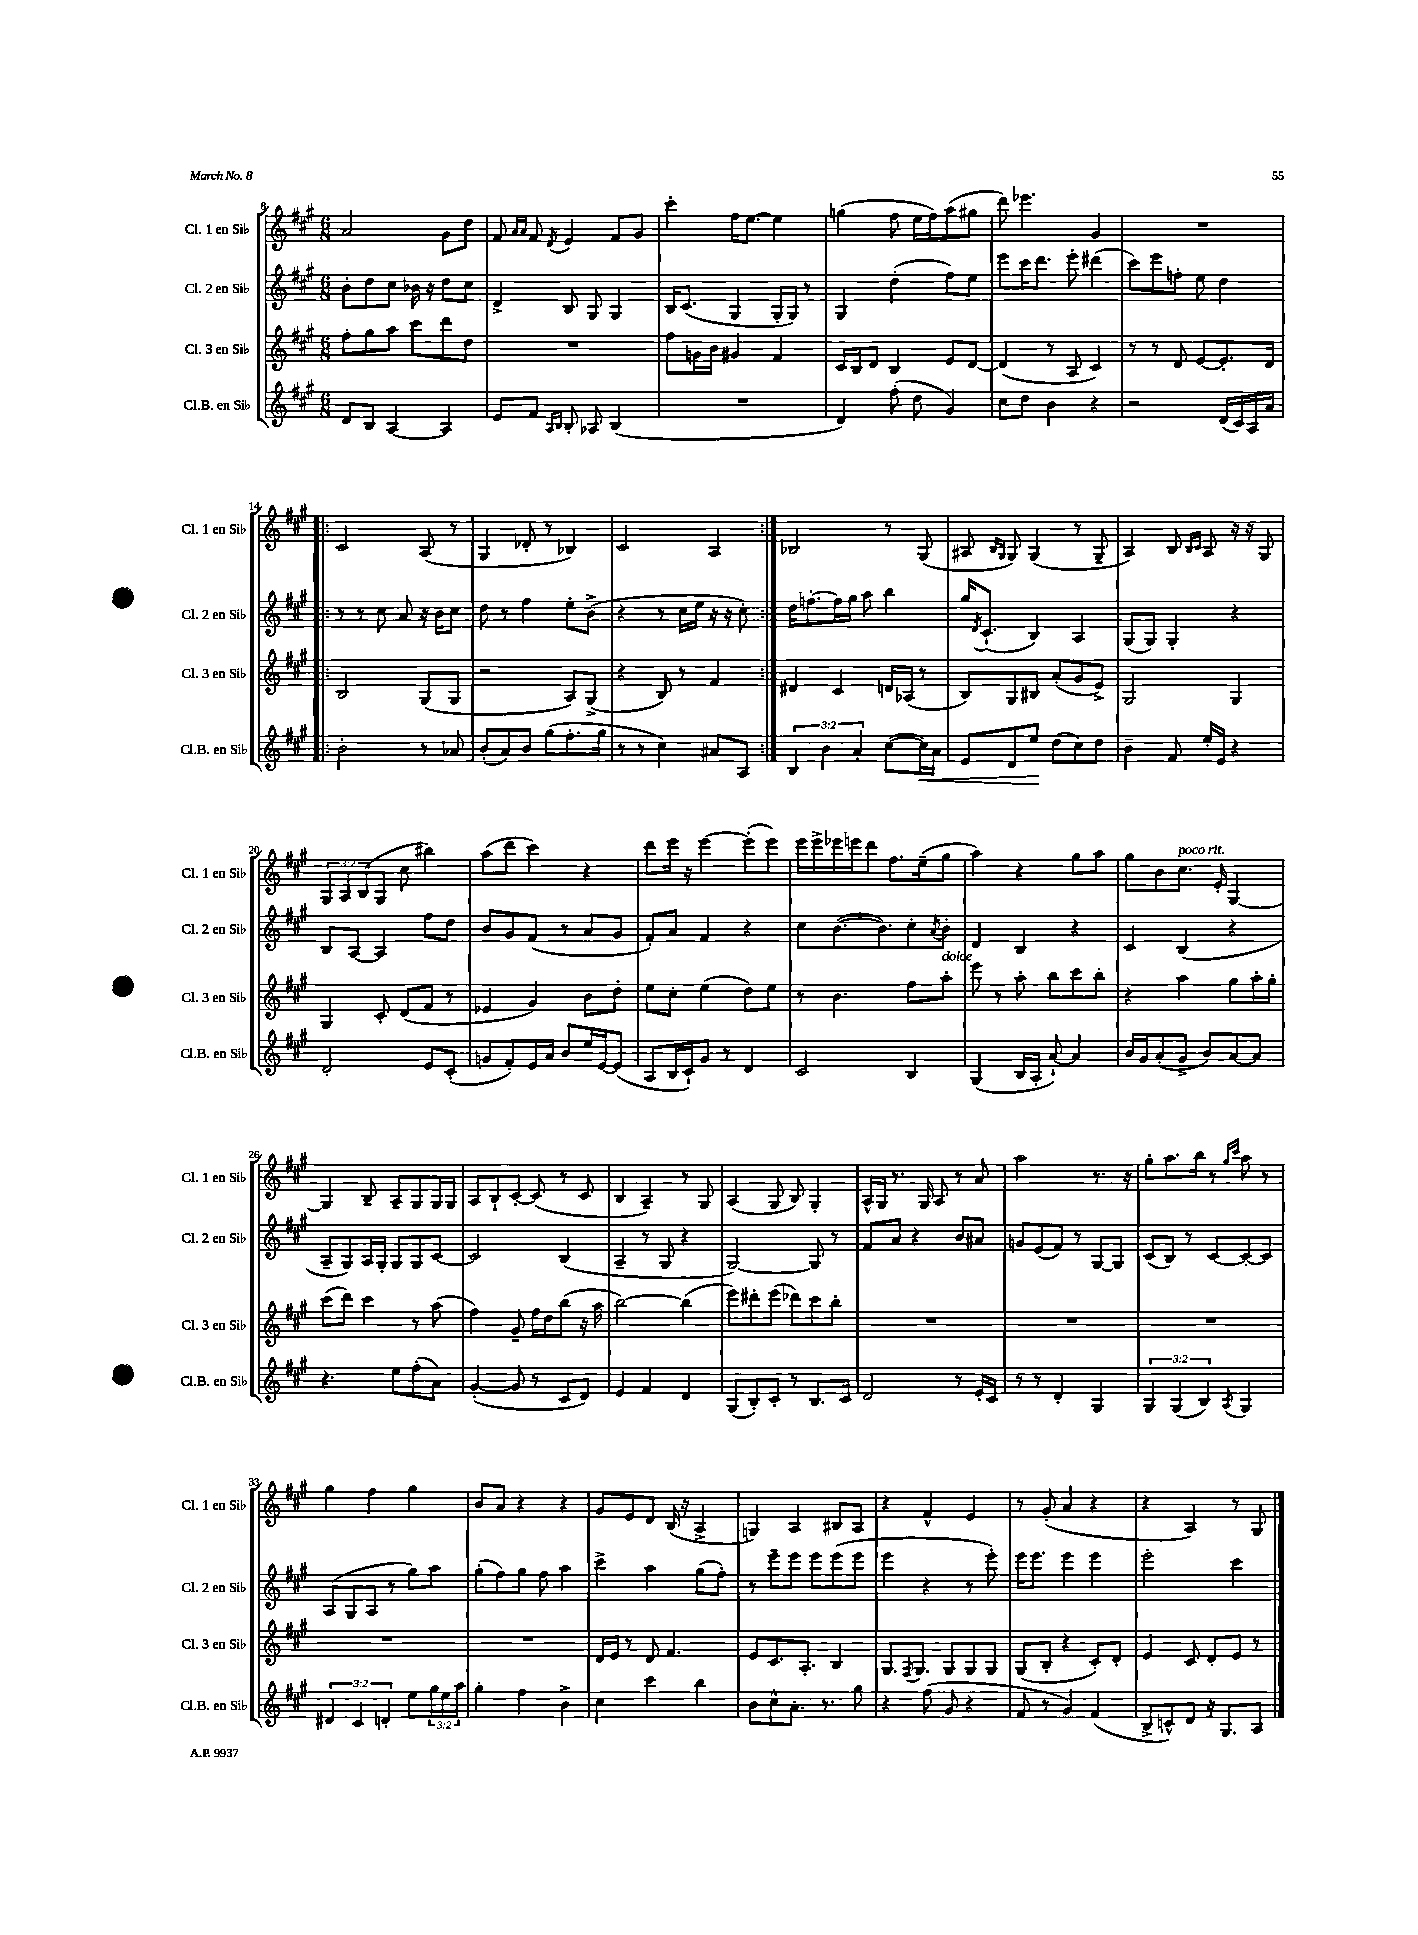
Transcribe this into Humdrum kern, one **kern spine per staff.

**kern	**dynam	**kern	**kern	**kern
*part4	*part4	*part3	*part2	*part1
*staff4	*staff4	*staff3	*staff2	*staff1
*I"Cl.B. en Si♭	*	*I"Cl. 3 en Si♭	*I"Cl. 2 en Si♭	*I"Cl. 1 en Si♭
*I'Cl.B. en Si♭	*	*I'Cl. 3 en Si♭	*I'Cl. 2 en Si♭	*I'Cl. 1 en Si♭
*clefG2	*	*clefG2	*clefG2	*clefG2
*k[f#c#g#]	*	*k[f#c#g#]	*k[f#c#g#]	*k[f#c#g#]
*M6/8	*	*M6/8	*M6/8	*M6/8
=8	=8	=8	=8	=8
8d/L	.	8ff#'\L	8b'\L	2a/
8B/J	.	8gg#\	8dd\	.
[4A/	.	8aa\J	8cc#\J	.
.	.	8ccc#\L	16b-X\	.
.	.	.	16r	.
4A/]	.	8ddd\	8dd\L	8g#\L
.	.	8dd\J	8cc#\J	8dd\J
=9	=9	=9	=9	=9
8e/L	.	2.r	4d^/	8f#/
.	.	.	.	16qqa/LL
.	.	.	.	16qqa/JJ
8f#/J	.	.	.	8f#/
16qqA/LL	.	.	.	.
16qqB/JJ	.	.	.	8qd/
8B'/	.	.	8B/	4e/
8A-X/	.	.	8G#/	.
(4B/	.	.	4G#/	8f#/L
.	.	.	.	8g#/J
=10	=10	=10	=10	=10
2.r	.	8ff#\L	16B/KL	4ccc#'\
.	.	.	(8.c#/J	.
.	.	16gn\L	.	.
.	.	16b\JJ	.	.
.	.	4g#X/	4G#/	16ff#\KL
.	.	.	.	[8.ee\J
.	.	4f#/	16G#'/LL	4ee\]
.	.	.	16G#/JJ)	.
.	.	.	8r	.
=11	=11	=11	=11	=11
4d/)	.	16c#/LL	4G#/	(4ggn\
.	.	16B/J	.	.
.	.	8d/J	.	.
(8ff#'\	.	4B/	(4dd'\	8ff#\
8dd\	.	.	.	16ee\LL
.	.	.	.	16ff#\J)
4g#/)	.	8e/L	8ff#\L)	(8aa\
.	.	[8d/J	8ee\J	8gg#X\J
=12	=12	=12	=12	=12
8cc#\L	.	(4d/]	8eee\L	8ddd\)
8dd\J	.	.	16ccc#\K	4.eee-X\
.	.	.	8.ddd\J	.
4b\	.	8r	.	.
.	.	8A/	8eee'\	.
4r	.	4c#/)	(4ddd#X\	4g#/
=13	=13	=13	=13	=13
2r	.	8r	8ccc#\L)	2.r
.	.	8r	8eee\	.
.	.	8d/	8ffn'\J	.
.	.	[8e/L	8ee\	.
(16d/LL	.	8.e'/]	4dd\	.
16c#/)	.	.	.	.
16A/	.	.	.	.
16a/JJ	.	16d/Jk	.	.
!!LO:LB:g=z
=14!|:	=14!|:	=14!|:	=14!|:	=14!|:
2b'\	.	2B/	8r	2c#/
.	.	.	8r	.
.	.	.	8cc#\	.
.	.	.	8a/	.
8r	.	(8G#/L	16r	(8A/
.	.	.	16b\KL	.
8a-X/	.	8G#/J	8cc#\J	8r
=15	=15	=15	=15	=15
(8b'/L	.	2r	8dd\	4G#/
8a/)	.	.	8r	.
8b/J	.	.	4ff#\	8d-X'/
(8gg#\L	.	.	.	8r
8.ff#'\	.	8A/L)	8ee'\L	4B-X/)
.	.	(8G#^/J	(8b^\J	.
16gg#\Jk	.	.	.	.
=16	=16	=16	=16	=16
8r	.	4r	4r	2c#/
8r	.	.	.	.
4cc#\)	.	8B/)	8r	.
.	.	8r	16cc#\LL	.
.	.	.	16ee\JJ	.
8a#X/L	.	4f#/	16r	4A/
.	.	.	16r	.
8A/J	.	.	8cc#'\)	.
=17:|!	=17:|!	=17:|!	=17:|!	=17:|!
6B/	.	4d#X/	16dd\KL	2B-X/
.	.	.	[8.ffn'\	.
6b\	.	.	.	.
.	.	4c#/	16ff\L]	.
.	.	.	16gg#\JJ	.
6a'/	.	.	.	.
.	.	.	8aa\	.
([8cc#\L	.	16dn/LL	4bb\	8r
.	.	(16A-X/JJ	.	.
!	!LO:HP:b	!	!	!
16cc#\L])	<	8r	.	(8G#/
16a\JJ	.	.	.	.
=18	=18	=18	=18	=18
8e/L	.	8B/L)	16gg#/KL	8A#X/
.	.	.	8qd/	.
.	.	.	(8.c#`/J	.
.	.	.	.	16qqB/LL
.	.	.	.	16qqG#/JJ
8d/	.	8G#/	.	8G#/)
8ee/J	.	8B#X/J	4B/)	(4G#/
(8dd\L	[	(8a'/L	.	.
8cc#\)	.	8g#/	4A/	8r
8dd\J	.	8e^/J)	.	8G#~/
=19	=19	=19	=19	=19
4b~\	.	2G#/	(8G#/L	4A/)
.	.	.	8G#/J)	.
8f#/	.	.	4G#'/	8B/
.	.	.	.	16qqB/LL
.	.	.	.	16qqc#/JJ
16ee'/LL	.	.	.	8A/
16e/JJ	.	.	.	.
4r	.	4G#/	4r	16r
.	.	.	.	16r
.	.	.	.	8G#/
!!LO:LB:g=z
=20	=20	=20	=20	=20
2d'/	.	4G#/	8B/L	12G#/L
.	.	.	.	12A/
.	.	.	[8A/J	.
.	.	.	.	(12B/
.	.	8c#'/	4A/]	8G#/J
.	.	(8d/L	.	8cc#\
8e/L	.	8f#/J	8ff#\L	4bb#X\)
(8c#'/J	.	8r	8dd\J	.
=21	=21	=21	=21	=21
8gn/L	.	4e-X/	8b/L	(8aa\L
8f#'/)	.	.	8g#/	8ddd\J
16e/L	.	4g#/)	(8f#/J	4ccc#\)
16a/JJ	.	.	.	.
8b/L	.	.	8r	.
16ee/L	.	8b\L	8a/L	4r
[16e/J	.	.	.	.
(8e/J]	.	8dd'\J	8g#/J	.
=22	=22	=22	=22	=22
8A/L	.	8ee\L	8f#'/L)	8ddd\L
16B/L	.	8cc#'\J	8a/J	16eee\Jk
16c#`/J)	.	.	.	16r
8g#/J	.	(4ee\	4f#/	[4eee\
8r	.	.	.	.
4d/	.	8dd\L)	4r	(8eee'\L]
.	.	8ee\J	.	8eee\J)
=23	=23	=23	=23	=23
2c#/	.	8r	8cc#\L	16eee\LL
.	.	.	.	16eee^\
.	.	4.b\	([8.b\	16eee-X\
.	.	.	.	16eeen\J
.	.	.	.	8ddd\J
.	.	.	8.b\])	.
.	.	.	.	8.ff#\L
4B/	.	8ff#\L	8cc#'\	.
.	.	.	.	(16ee~\k
.	.	.	8qa/	.
!	!	!LO:TX:a:i:t=dolce	!	!
.	.	8aa'\J	8b'\J	8gg#\J
=24	=24	=24	=24	=24
(4G#/	.	8eee\	4d/	4aa\)
.	.	8r	.	.
16B/LL	.	8aa'\	4B/	4r
16A'/JJ	.	.	.	.
[8a`/)	.	8bb\L	.	.
4a/]	.	8ccc#\	4r	8gg#\L
.	.	8bb'\J	.	8aa\J
=25	=25	=25	=25	=25
16b/LL	.	4r	4c#/	8gg#\L
16g#/J	.	.	.	.
(8a'/	.	.	.	8b\
!	!	!	!	!LO:TX:a:i:t=poco rit.
8g#^/J	.	4aa\	(4B/	8.cc#\J
8b/L)	.	.	.	.
.	.	.	.	16e'/
[8a/	.	8gg#\L	4r	[4G#/
8a/J]	.	16aa'\L	.	.
.	.	16gg#'\JJ	.	.
!!LO:LB:g=z
=26	=26	=26	=26	=26
4.r	.	(8ccc#\L	8A~/L	4G#/]
.	.	8ddd\J)	8G#/)	.
.	.	4ccc#\	16A/L	8B~/
.	.	.	16G#'/JJ	.
8ee\L	.	.	8G#/L	8A~/L
(8ff#'\	.	8r	8G#/	8G#/
8a\J)	.	(8aa\	[8c#/J	16G#/L
.	.	.	.	16G#/JJ
=27	=27	=27	=27	=27
([4g#'/	.	4ff#\)	2c#/]	8A/L
.	.	.	.	8B`/
8g#/]	.	8g#~/	.	[8c#'/J
8r	.	16ff#\LL	.	(8c#/]
.	.	16dd\J	.	.
8c#/L	.	(8bb\J	(4B/	8r
8d/J)	.	16r	.	8c#/
.	.	16aa\	.	.
=28	=28	=28	=28	=28
4e/	.	[2bb\)	4A~/	4B/
4f#/	.	.	8r	4A~/)
.	.	.	8G#/	.
4d/	.	(4bb\]	4r	8r
.	.	.	.	8G#/
=29	=29	=29	=29	=29
(8G#/L	.	8eee\L)	[2G#/)	(4A/
8B'/)	.	8ddd#X'\	.	.
8c#'/J	.	(8eee\J	.	8G#/
8r	.	8ddd-X\L)	.	8B/)
8.B/L	.	8ccc#\	8G#/]	4G#'/
.	.	8bb'\J	8r	.
16c#/Jk	.	.	.	.
=30	=30	=30	=30	=30
2d/	.	2.r	8f#/L	16A^^/LL
.	.	.	.	16G#/JJ
.	.	.	8a/J	8.r
.	.	.	4r	.
.	.	.	.	16G#/
.	.	.	.	8A/
8r	.	.	8b/L	8r
16e'/LL	.	.	8a#X/J	8a/
16c#/JJ	.	.	.	.
=31	=31	=31	=31	=31
8r	.	2.r	8gn/L	2aa\
8r	.	.	(8e/	.
4d'/	.	.	8f#/J)	.
.	.	.	8r	.
4G#/	.	.	[8G#/L	8.r
.	.	.	8G#/J]	.
.	.	.	.	16r
=32	=32	=32	=32	=32
6G#/	.	2.r	(8c#/L	8gg#'\L
.	.	.	8B/J)	8.aa\
(6G#/	.	.	.	.
.	.	.	8r	.
.	.	.	.	16bb\Jk
6B/)	.	.	.	.
.	.	.	[8c#/L	8r
.	.	.	.	16qqgg#/LL
8qA/	.	.	.	16qqccc#/JJ
4G#/	.	.	8c#'/_	8aa\
.	.	.	8c#/J]	8r
!!LO:LB:g=z
=33	=33	=33	=33	=33
6d#X/	.	2.r	(8A/L	4gg#\
.	.	.	8G#/	.
6c#/	.	.	.	.
.	.	.	8A/J	4ff#\
6dn'/	.	.	.	.
.	.	.	8r	.
8ee\L	.	.	8gg#\L)	4gg#\
24gg#\L	.	.	8aa\J	.
24ee\	.	.	.	.
24aa\JJ	.	.	.	.
=34	=34	=34	=34	=34
4gg#'\	.	2.r	(8gg#'\L	8b/L
.	.	.	8ff#\)	8a/J
4ff#\	.	.	8gg#\J	4r
.	.	.	8ff#\	.
4b^\	.	.	4aa\	4r
=35	=35	=35	=35	=35
4cc#\	.	16d/LL	4ccc#^\	8g#/L
.	.	16e/JJ	.	.
.	.	8r	.	8e/
4ccc#\	.	8d/	4aa\	8d/J
.	.	4.f#/	.	(16B/
.	.	.	.	16r
4bb\	.	.	(8gg#\L	4A^/
.	.	.	8ff#'\J)	.
=36	=36	=36	=36	=36
8b\L	.	8e/L	8r	4Gn/)
8cc#^^\	.	8.c#/	8eee~\L	.
8.a'\J	.	.	8eee\J	4A/
.	.	8.A'/J	.	.
.	.	.	8eee\L	.
8.r	.	.	.	.
.	.	4B/	(8eee\	8B#X/L
8gg#\	.	.	8eee\J	8A/J
=37	=37	=37	=37	=37
4r	.	8.G#/L	4eee\	4r
.	.	8qF#/	.	.
.	.	8.G#/J	.	.
(8ff#\	.	.	4r	4f#^^/
8g#/	.	8G#/L	.	.
4r	.	8G#/	8r	4e/
.	.	8G#/J	8eee'\)	.
=38	=38	=38	=38	=38
8f#/	.	(8G#/L	16eee\KL	8r
.	.	.	8.eee\J	.
8r	.	8B'/J	.	(8g#'/
4g#/)	.	4r	4eee\	4a/
(4f#/	.	8c#'/L)	4eee\	4r
.	.	8d'/J	.	.
=39	=39	=39	=39	=39
8B^/L	.	4e/	2eee'\	4r
8cn^^/)	.	.	.	.
8d/J	.	8c#/	.	4A/)
16r	.	8d'/L	.	.
8.G#/L	.	.	.	.
.	.	8e/J	4ccc#\	8r
8A/J	.	8r	.	8G#/
==	==	==	==	==
*-	*-	*-	*-	*-
